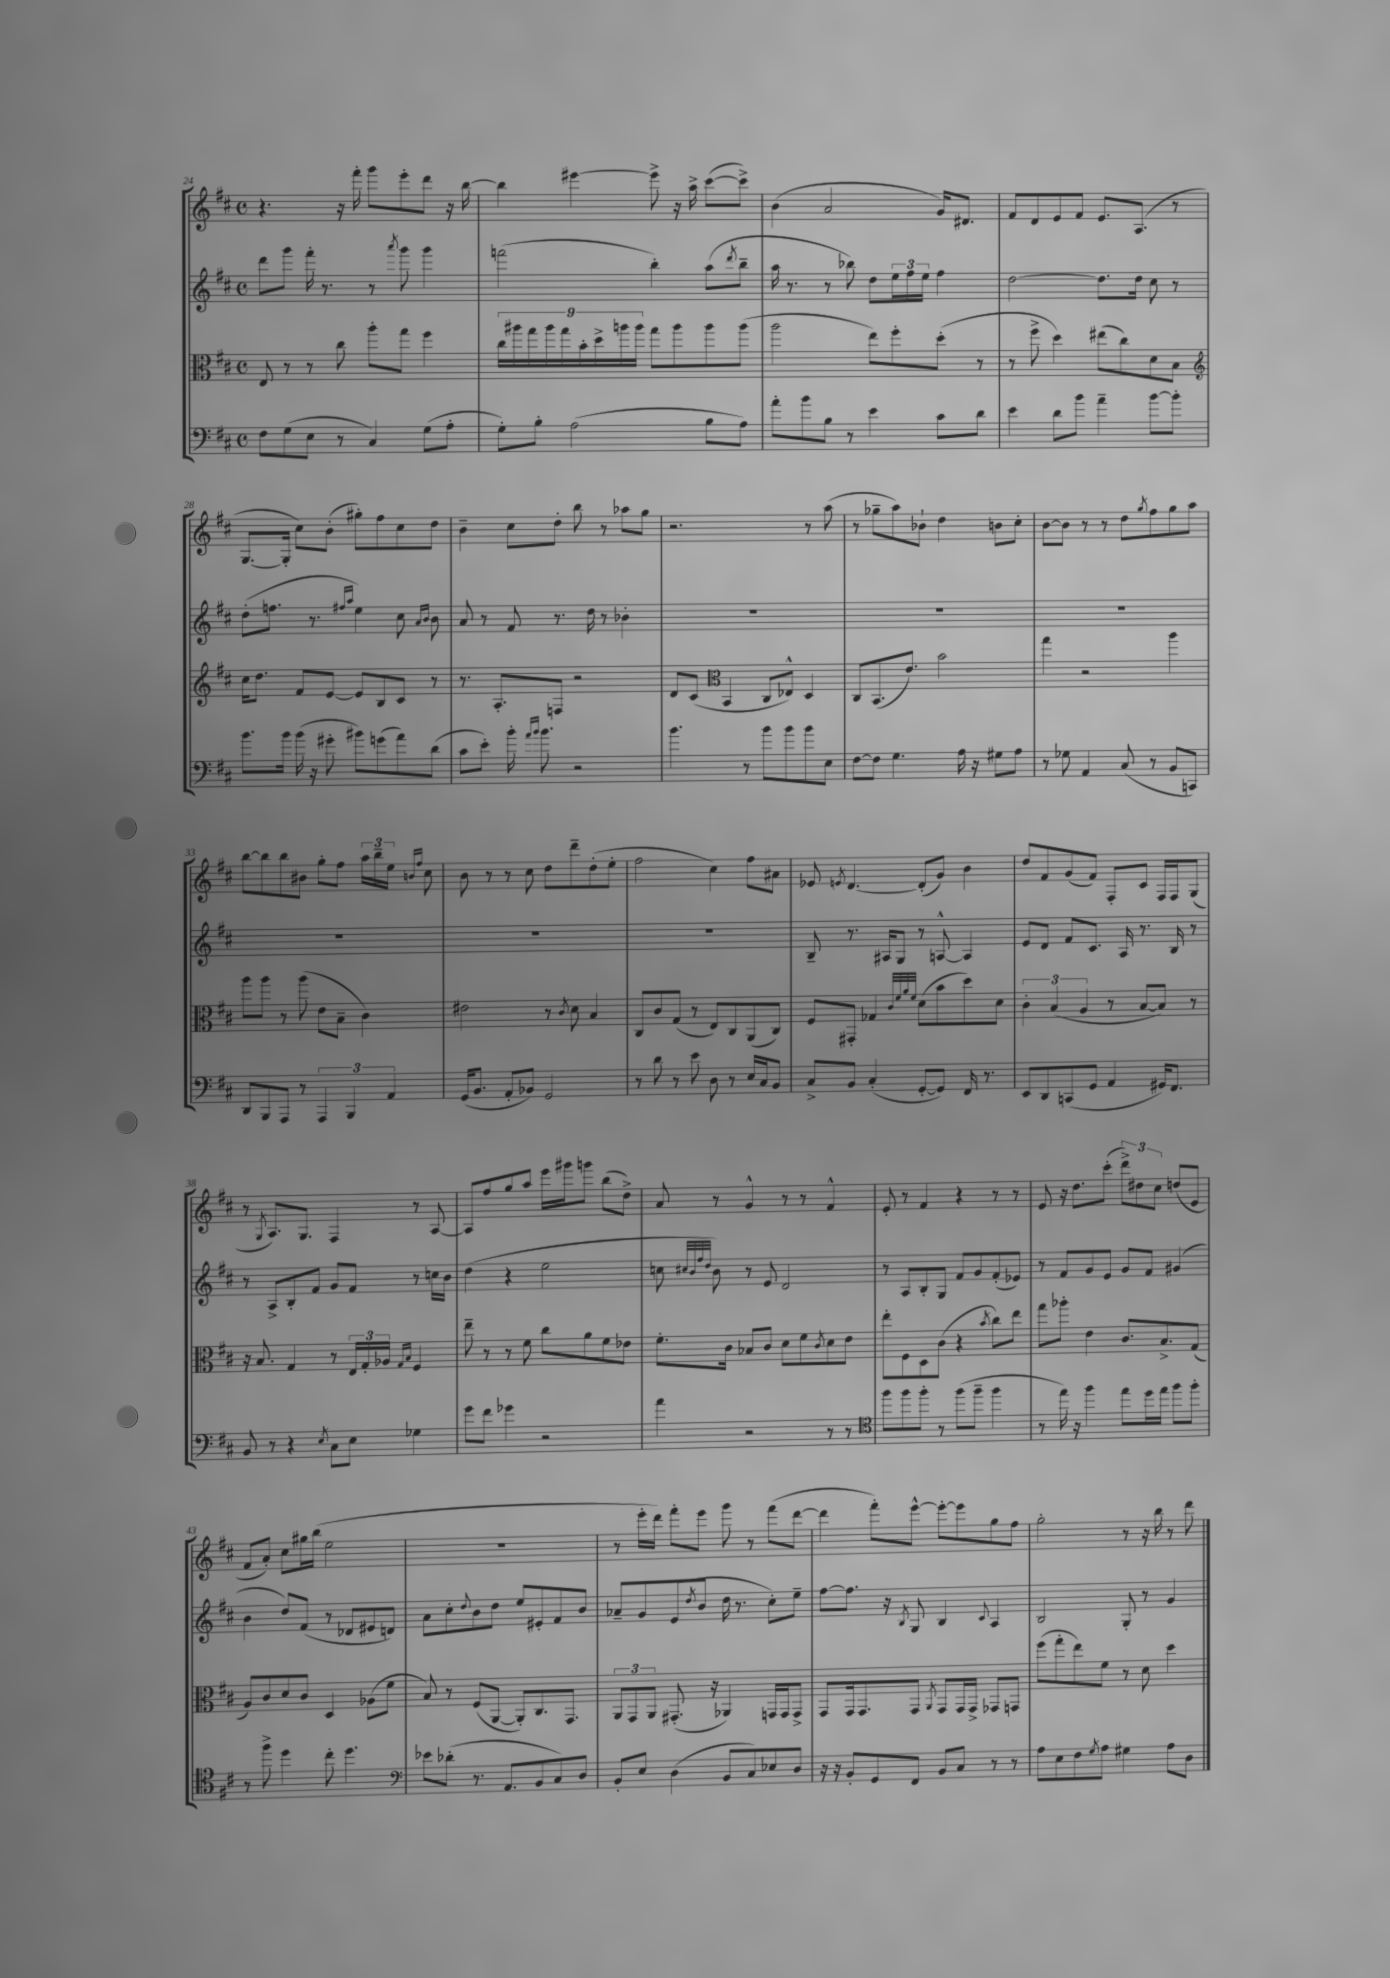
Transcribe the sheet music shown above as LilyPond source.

<<
\new StaffGroup <<
\new Staff = "s0" {
    \clef treble \key d \major \defaultTimeSignature \time 4/4
    r4. r16 fis'''16-. g'''8 e'''8-. d'''8 r16 b''16~ |
    b''4 eis'''4~ eis'''8-> r16 a''16-> cis'''8~( cis'''8->) |
    b'4( a'2 g'16) dis'8. |
    fis'8 d'8 e'8 fis'8 e'8. a8.( r8 |
    g8.~ g16-. cis''8) b'8-.( gis''8-.) fis''8 cis''8 d''8 |
    b'4-- cis''8 d''8-. b''8 r8 aes''8 g''8 |
    r2. r8 a''8( |
    r8 ges''8-- a''8) bes'8-! d''4 b'8 cis''8-. |
    b'8~ b'8 r8 r8 d''8 \acciaccatura { g''8 } fis''8 g''8 a''8 |
    b''8~ b''8 b''8 bis'8 g''8-. fis''8 \tuplet 3/2 { a''16 b''16-- e''16 } \grace { b'16 fis''16 } cis''8 |
    b'8 r8 r8 cis''8 d''8 d'''8-- d''8-.( e''8-. |
    fis''2 cis''4) fis''8 ais'8 |
    ees'8 \acciaccatura { e'8 } d'4.~ d'8-.( g'8) b'4 |
    d''8 fis'8 g'8( fis'8) fis8-. cis'8 fis16 fis16 g8( |
    r8 \acciaccatura { g8 } a8.) g8. fis4 r8 a8~ |
    a8 fis''8 g''8 a''8 e'''16 gis'''16 g'''8 b''8( d''8->) |
    a'8 r8 g'4-^ r8 r8 fis'4-^ |
    e'8-. r8 fis'4 r4 r8 r8 |
    e'8 r16 d''8. cis'''8-.( \tuplet 3/2 { d'''8->) dis''8 cis''8 } d''8( e'8 |
    fis'8 a'8-.) cis''8 gis''16 b''16( e''2 |
    R1 |
    r8 e'''16-. d'''16) fis'''8-. e'''8 g'''8 r8 fis'''8( d'''8~ |
    d'''4 fis'''8-.) e'''8~-^ e'''8~-. e'''8 g''8 fis''8 |
    g''2-. r8 r16 b''16 r8 d'''8 \bar "|." |
}
\new Staff = "s1" {
    \clef treble \key d \major \defaultTimeSignature \time 4/4
    d'''8 g'''8 fis'''16-. r8. r8 \acciaccatura { a'''8 } g'''8 g'''4 |
    f'''2( b''4-.) a''8( \acciaccatura { d'''8 } b''8-- |
    a''16 r8. r8 bes''8) d''8 \tuplet 3/2 { e''16 fis''16 e''16 } fis''4 |
    d''2~ d''8. d''16 cis''8 r8 |
    d''8-.( f''8. r8. \grace { fis''16 a''16 } e''4) cis''8 \grace { a'16 b'16 } b'8 |
    a'8 r8 fis'8 r8. d''16 r8 bes'4-. |
    R1 |
    R1 |
    R1 |
    R1 |
    R1 |
    R1 |
    b8-- r8. ais16 g8 r8 a8~-^ a4 |
    e'8 d'8 fis'8 cis'8. a16 r8. b16 r8 |
    r8 a8-> b8-. fis'8 g'8 fis'8 r8 c''16 b'16 |
    d''4( r4 e''2 |
    c''8 \grace { cis''32 b'32 fis''32 d''32 } b'8) r8 e'8 d'2 |
    r8 a8 b8-. g8 fis'8 g'8 fis'8-.( ees'8) |
    r8 fis'8 g'8 e'8 g'8 fis'8 gis'4( |
    b'4 d''8) fis'8( r8 des'8 eis'8 d'8) |
    a'8 cis''8-. \appoggiatura { d''8 } b'8 d''8 e''8 eis'8-. fis'8 b'8 |
    aes'8-- g'8 e'8( \acciaccatura { d''8 } b'8 d''16 r8. cis''8-.) e''8-- |
    fis''8~ fis''8. r16 \acciaccatura { b8 } g8 b4 \appoggiatura { cis'8 } a4 |
    b2 g8-. r8 g'4 \bar "|." |
}
\new Staff = "s2" {
    \clef alto \key d \major \defaultTimeSignature \time 4/4
    e8 r8 r8 cis''8 a''8-. g''8 fis''4 |
    \tuplet 9/8 { cis''16 ais''16 g''16 ais''16 g''16 b'16-. d''16-> a''16 a''16 } g''8 a''8 a''8 a''8( |
    a''2 e''8) fis''8-. d''8-.( r8 |
    r8 fis''8-> d''4) eis''8( cis''8) d'8 b8 |
    \clef treble cis''16 d''8. fis'8 e'8~ e'8 b8 cis'8 r8 |
    r8. a8.-. f8 r2 |
    d'8 cis'8( \clef alto b,4 cis8 ees8-^) d4 |
    cis8 b,8.( e'8.) b'2 |
    g''4 r2 a''4 |
    a''8 a''8 r8 a''8( e'8 b8-- cis'4) |
    eis'2 r8 \acciaccatura { cis'8 } d'8 b4 |
    cis8 cis'8 g8( r8 e8) cis8 a,8( cis8) |
    fis8 gis,8-. ges4 \grace { cis'32 fis'32 a'32 fis'32 } d'8( b'8 d''8) d'8 |
    \tuplet 3/2 { cis'4-. b4( a4 } r8 b8~ b8) r8 |
    r16 b8. g4 r8 \tuplet 3/2 { e16 g16-. aes16 } \grace { g16 b16 } fis4 |
    e''8-- r8 r8 fis'8 cis''8 a'8 fis'8 ees'8 |
    fis'8.-. cis'16 bes8 cis'8 d'8 fis'8 \acciaccatura { cis'8 } d'8 e'8 |
    e''8-. fis8 d8 cis'8( r4 \acciaccatura { b'8 } cis''8) e''8 |
    g''8 aes''8-. e'4 cis'8. b8.-> g8( |
    a8) cis'8 d'8 cis'8 d4 aes8( fis'8 |
    b8) r8 fis8( a,8~ a,8-.) cis8. g,8. |
    \tuplet 3/2 { a,8 g,8 a,8 } gis,8.-.( r16 aes,4) g,16 g,16 g,8-> |
    g,8 g,16 g,8. g,8 \acciaccatura { a,8 } g,8 g,16 g,16-> ges,8 g,8 |
    fis''8( g''8-. e''8) fis'8 r8 d'8 d''4 \bar "|." |
}
\new Staff = "s3" {
    \clef bass \key d \major \defaultTimeSignature \time 4/4
    fis8 g8( e8 r8 cis4) g8( a8-. |
    g8-.) b8-. a2( b8 a8) |
    a'8-. b'8 b8 r8 e'4 cis'8 d'8 |
    e'4 d'8 b'8 a'4-- b'8~ b'8-. |
    b'8. b'16 b'16( r16 gis'8-. bis'8) g'8( a'8) d'8( |
    cis'8 e'8-.) b'16-. \grace { a'16 b'16 } b'8. r2 |
    b'4. r8 b'8 b'8 b'8 e8 |
    fis8~ fis8 g4. a16 r16 gis8 a8 |
    r8 ges8 a,4 cis8( r8 b,8 c,8) |
    d,8 b,,8 a,,8 r8 \tuplet 3/2 { a,,4 b,,4 a,4 } |
    g,16( b,8. a,8-. bes,8) g,2 |
    r8 d'8 r8 e'8 d8 r8 e16 cis16 b,8 |
    cis8-> b,8 cis4-.( g,8~-. g,8) fis,16 r8. |
    e,8 d,8 c,8( g,8 a,4 gis,16) fis,8. |
    b,8 r8 r4 \acciaccatura { e8 } cis8 e8 ges4 |
    g'8 fis'8 ges'4 r2 |
    a'4 r2 r8 r8 |
    \clef tenor fis''8 fis''8 fis''8-. r8 fis''8( fis''8-- fis''4 |
    r8 e''16) r16 fis''4 e''8 d''16 e''16 fis''8 fis''8-. |
    r8 fis''8-> d''4 cis''8-. d''4. |
    \clef bass ees'8 des'8-.( r8. a,8. b,8 cis8) d8 |
    b,8-. e8 d4( b,8 cis8) ees8 d8 |
    r16 r16 b,8-. g,8 fis,8 b,8 cis8 r8 r8 |
    a8 e8 fis8 \acciaccatura { g8 } a8 gis4 a8 d8 \bar "|." |
}
>>
>>
\layout { \context { \Score currentBarNumber = #24 } }
